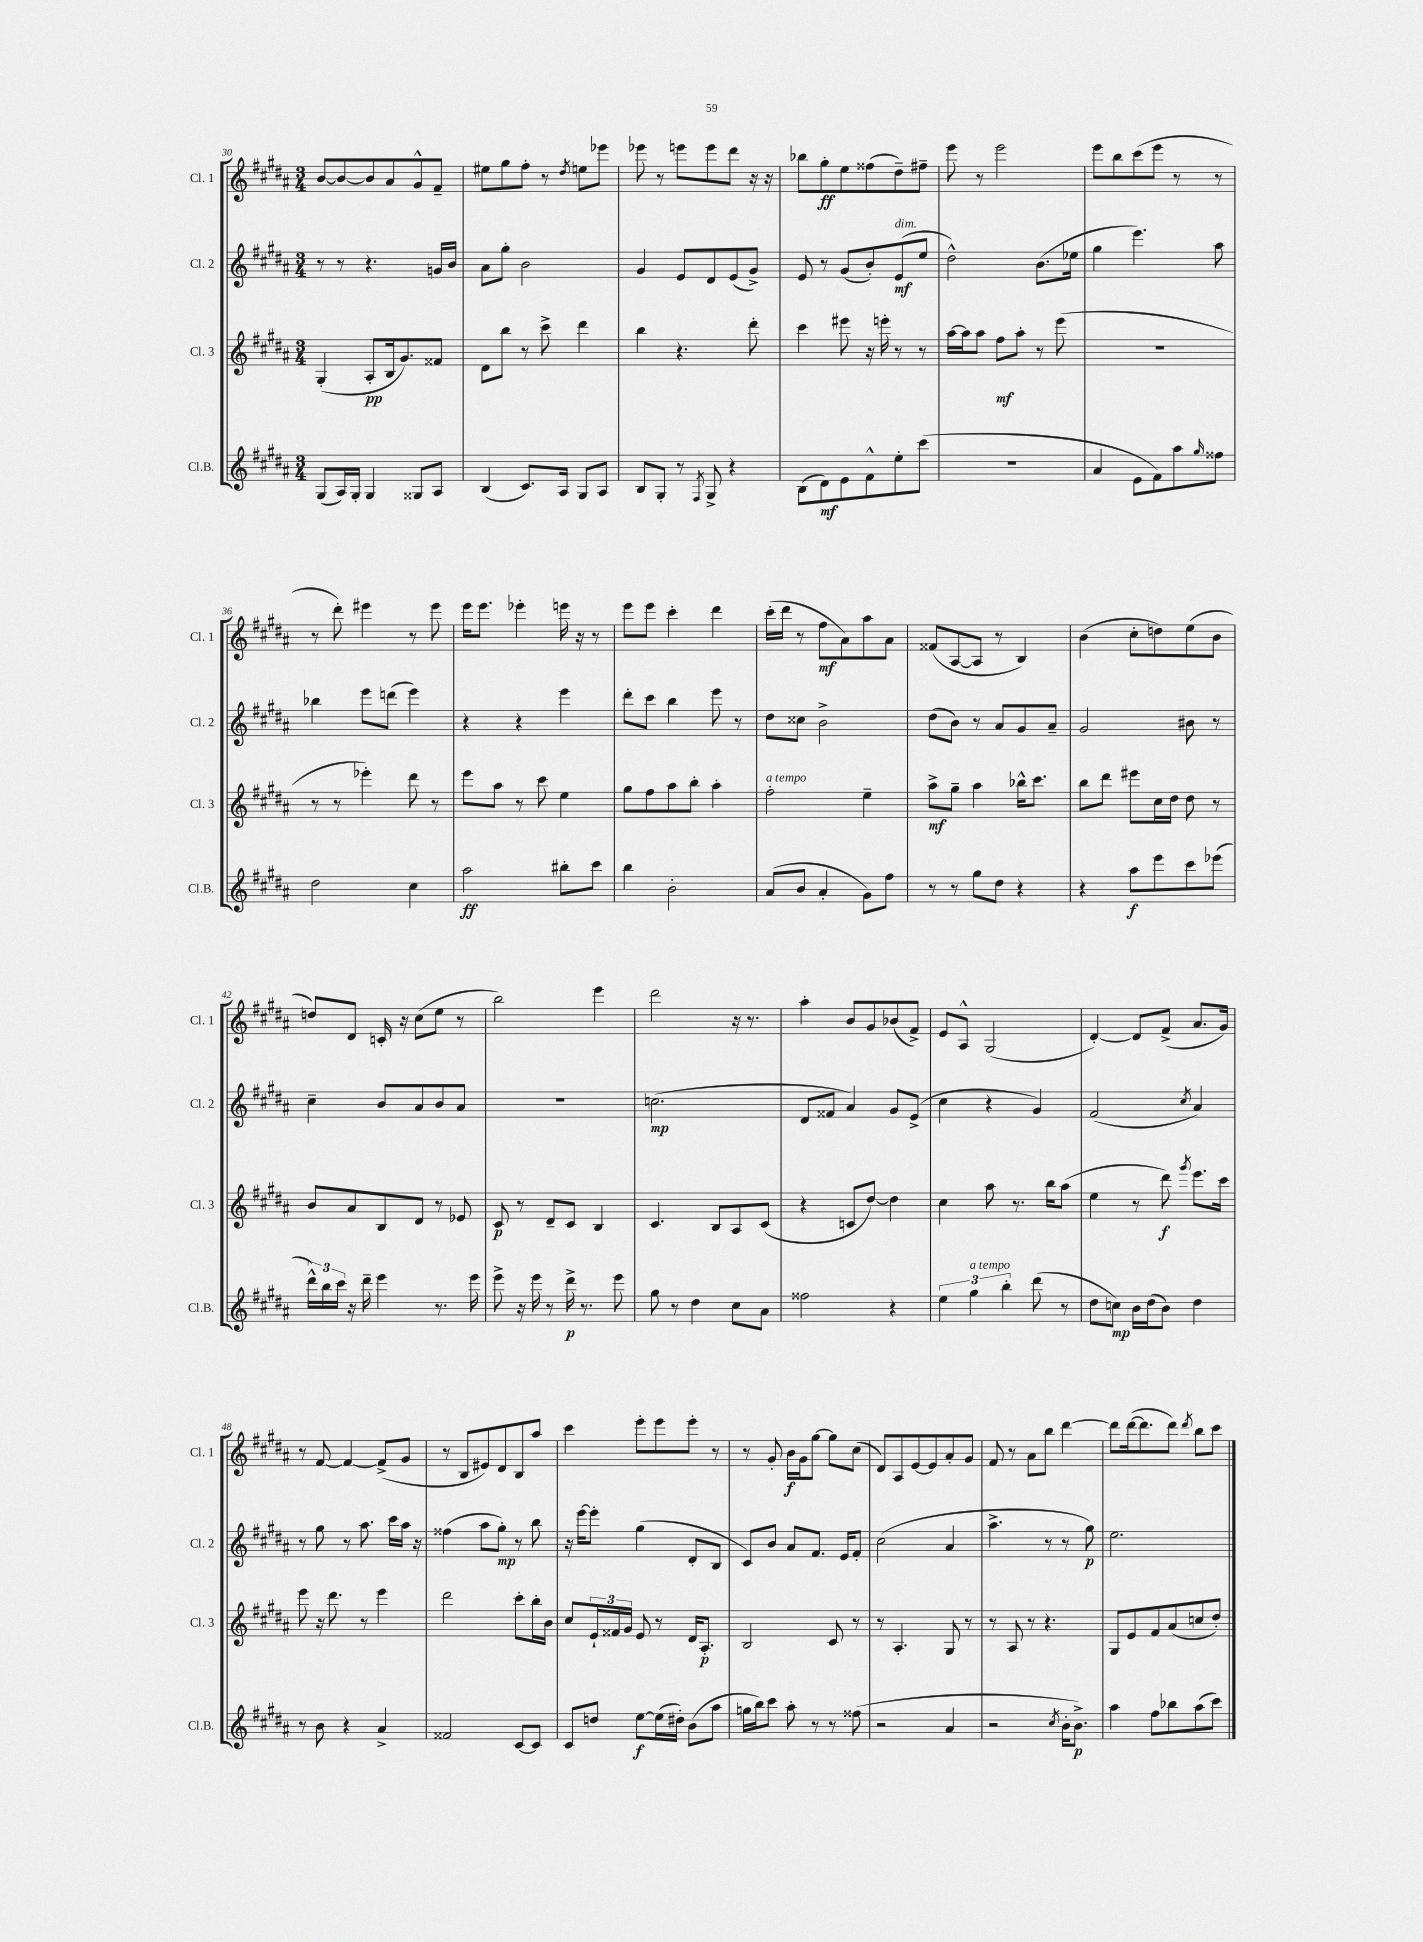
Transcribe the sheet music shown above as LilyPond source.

<<
\new StaffGroup <<
\new Staff = "s0" \with { instrumentName = "Cl. 1" shortInstrumentName = "Cl. 1" } {
    \clef treble \key b \major \numericTimeSignature \time 3/4
    b'8~ b'8~ b'8 ais'8 gis'8-^ fis'8-- |
    eis''8 gis''8 fis''8-. r8 \acciaccatura { dis''8 } e''8 ees'''8 |
    ees'''8 r8 e'''8 e'''8 dis'''8 r16 r16 |
    bes''8 gis''8-.\ff e''8 fisis''8( dis''8--) fis''8-- |
    e'''8 r8 e'''2 |
    e'''8 b''8 cis'''8( e'''8 r8 r8 |
    r8 dis'''8-.) eis'''4 r8 eis'''8 |
    e'''16 e'''8. ees'''4-. e'''16 r16 r8 |
    e'''8 e'''8 cis'''4-. dis'''4 |
    cis'''16-.( dis'''16 r8 fis''8\mf ais'8) ais''8 ais'8 |
    fisis'8( ais8~ ais8 r8 b4) |
    b'4( cis''8-. d''8) e''8( b'8 |
    d''8) dis'8 c'16-. r16 cis''8( e''8 r8 |
    b''2) e'''4 |
    dis'''2 r16 r8. |
    ais''4-. b'8 gis'8 bes'8( fis'8->) |
    e'8 ais8-^ gis2( |
    dis'4~-.) dis'8 fis'8->( ais'8. gis'16) |
    r8 fis'8~ fis'4~ fis'8->( gis'8 |
    r8 b8 eis'8) dis'8 b8 ais''8 |
    cis'''4 e'''8-. e'''8 e'''8-. r8 |
    r8 gis'8-. b'16\f gis'16 gis''8~ gis''8 cis''8( |
    dis'8) ais8 e'8~ e'8 ais'8-. gis'8 |
    fis'8 r8 ais'8 b''8 dis'''4~ |
    dis'''8 dis'''16~( dis'''8. dis'''8) \acciaccatura { dis'''8 } b''8 cis'''8 \bar "|." |
}
\new Staff = "s1" \with { instrumentName = "Cl. 2" shortInstrumentName = "Cl. 2" } {
    \clef treble \key b \major \numericTimeSignature \time 3/4
    r8 r8 r4. g'16 b'16 |
    ais'8 gis''8-. b'2 |
    gis'4 e'8 dis'8 e'8( gis'8->) |
    e'8 r8 gis'8( b'8-.) e'8\mf^\markup { \italic "dim." }( e''8 |
    dis''2-^) b'8.( ees''16 |
    gis''4 e'''4.) ais''8 |
    bes''4 e'''8 d'''8( e'''4) |
    r4 r4 e'''4 |
    dis'''8-. cis'''8 b''4 e'''8 r8 |
    dis''8 cisis''8 b'2-> |
    dis''8( b'8) r8 ais'8 gis'8 ais'8-- |
    gis'2 bis'8 r8 |
    cis''4-- b'8 ais'8 b'8 ais'8 |
    R2. |
    c''2.\mp( |
    dis'8 fisis'8 ais'4) gis'8 e'8->( |
    cis''4 r4 gis'4) |
    fis'2( \acciaccatura { cis''8 } ais'4) |
    r8 gis''8 r8 ais''8. cis'''16 ais''16 r16 |
    fisis''4( ais''8 gis''8-.\mp) r8 b''8 |
    r16 e'''16~ e'''8-. gis''4( dis'8-. b8 |
    cis'8) b'8 ais'8 fis'8. e'16 fis'8-. |
    cis''2( ais'4 |
    ais''4.-> r8 r8 gis''8\p) |
    e''2. \bar "|." |
}
\new Staff = "s2" \with { instrumentName = "Cl. 3" shortInstrumentName = "Cl. 3" } {
    \clef treble \key b \major \numericTimeSignature \time 3/4
    gis4-.( ais8-.\pp b16 gis'8.) fisis'8 |
    dis'8 b''8 r8 cis'''8-> dis'''4 |
    b''4 r4. dis'''8-. |
    cis'''4 eis'''8 r16 e'''16-. r8 r8 |
    ais''16~ ais''16 ais''8 fis''8\mf ais''8-. r8 e'''8( |
    R2. |
    r8 r8 ees'''4-.) dis'''8 r8 |
    e'''8 ais''8 r8 cis'''8 e''4 |
    gis''8 fis''8 ais''8 b''8-. ais''4-. |
    fis''2-.^\markup { \italic "a tempo" } e''4-- |
    ais''8->\mf gis''8-- ais''4 bes''16-^ cis'''8. |
    b''8 dis'''8 eis'''8 cis''16 dis''16 dis''8 r8 |
    b'8 ais'8 b8 dis'8 r8 ees'8 |
    cis'8\p r8 dis'8-- cis'8 b4 |
    cis'4. b8 ais8 cis'8( |
    r4 c'8 dis''8~) dis''4 |
    cis''4 ais''8 r8. b''16 ais''8( |
    e''4 r8 dis'''8\f) \acciaccatura { gis'''8 } e'''8. cis'''16 |
    e'''8 r16 dis'''8. r8 e'''4 |
    dis'''2 cis'''8-. b''16-. b'16 |
    cis''8 \tuplet 3/2 { e'16-! fisis'16 gis'16 } e'8 r8 dis'16 ais8.-.\p |
    b2 cis'8 r8 |
    r8 ais4.-. gis8 r8 |
    r8 ais8 r8 r4. |
    gis8 e'8 fis'8 ais'8( c''8 dis''8-.) \bar "|." |
}
\new Staff = "s3" \with { instrumentName = "Cl.B." shortInstrumentName = "Cl.B." } {
    \clef treble \key b \major \numericTimeSignature \time 3/4
    gis8( ais16) gis16-. gis4 gisis8 ais8 |
    b4( cis'8.) ais16 gis8 ais8 |
    b8 gis8-. r8 \acciaccatura { fis8 } gis8-> r4 |
    b8( dis'8\mf) e'8 fis'8-^ e''8-. cis'''8( |
    R2. |
    ais'4 e'8 fis'8) ais''8 \grace { gis''16 } fisis''8 |
    dis''2 cis''4 |
    ais''2\ff bis''8-. cis'''8 |
    b''4 b'2-. |
    ais'8( b'8 ais'4-. gis'8) fis''8 |
    r8 r8 gis''8 dis''8 r4 |
    r4 ais''8\f e'''8 cis'''8 ees'''8( |
    \tuplet 3/2 { dis'''16-^) b''16 cis'''16 } r16 dis'''16-- e'''4 r8. e'''16 |
    e'''8-> r16 e'''16 r8 dis'''16->\p r8. e'''8 |
    gis''8 r8 dis''4 cis''8 ais'8 |
    fisis''2 r4 |
    \tuplet 3/2 { e''4 gis''4^\markup { \italic "a tempo" } b''4-. } dis'''8( r8 |
    dis''8 c''8\mp) b'16 dis''16( b'8) dis''4 |
    r8 b'8 r4 ais'4-> |
    fisis'2 cis'8~ cis'8 |
    cis'8 d''8 e''8~\f e''16( dis''16-.) b'8( ais''8 |
    g''16 b''16) cis'''8 ais''8-. r8 r8 fisis''8( |
    r2 ais'4 |
    r2 \acciaccatura { cis''8 } b'16-. b'8.->\p) |
    ais''4 fis''8 bes''8 ais''8( cis'''8) \bar "|." |
}
>>
>>
\layout { \context { \Score currentBarNumber = #30 } }
